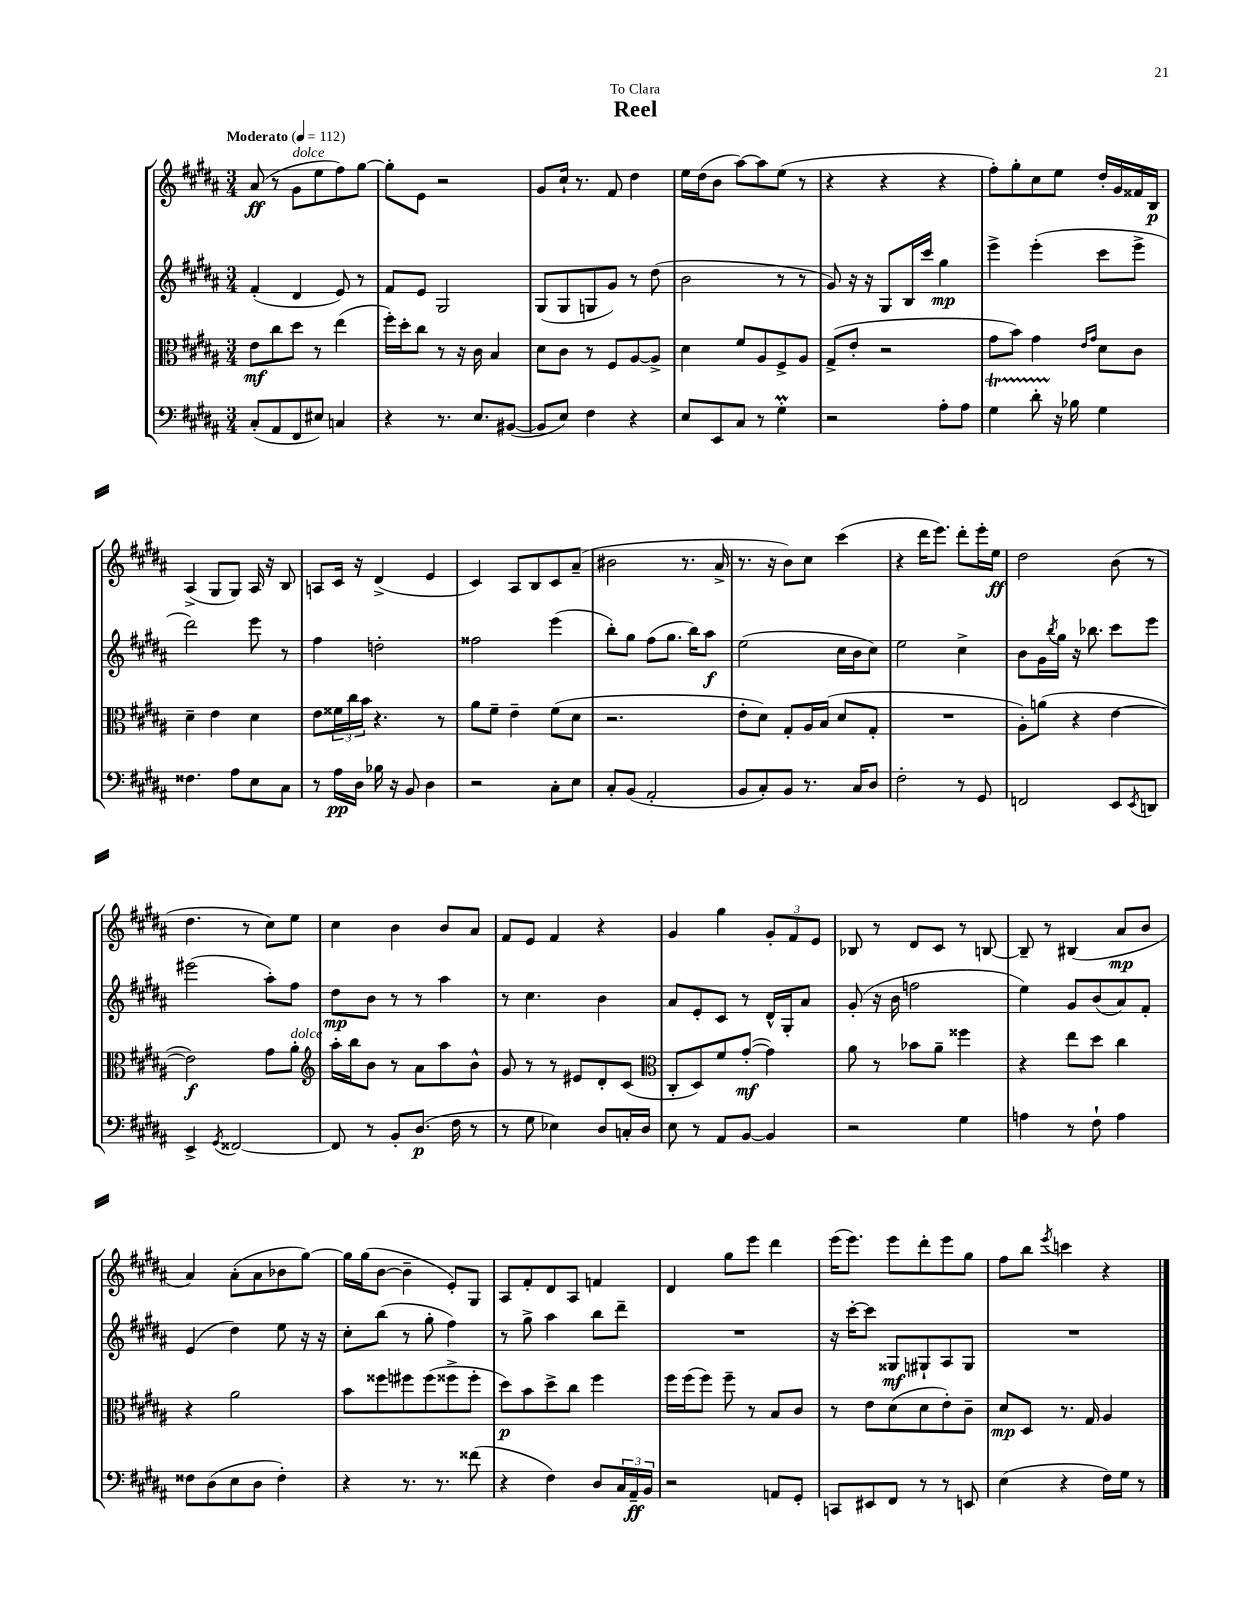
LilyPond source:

\header { title = "Reel" dedication = "To Clara" }
<<
\new StaffGroup <<
\new Staff = "s0" {
    \clef treble \key b \major \numericTimeSignature \time 3/4 \tempo "Moderato" 4 = 112
    ais'8\ff( r8 gis'8^\markup { \italic "dolce" } e''8 fis''8) gis''8~ |
    gis''8-. e'8 r2 |
    gis'8 cis''16-! r8. fis'8 dis''4 |
    e''16 dis''16( b'8 ais''8~) ais''8 e''8( r8 |
    r4 r4 r4 |
    fis''8-.) gis''8-. cis''8 e''8 dis''16-. gis'16 fisis'16 b16\p |
    ais4->( gis8 gis8) ais16 r16 b8 |
    a8 cis'16 r16 dis'4->( e'4 |
    cis'4) ais8 b8 cis'8 ais'8--( |
    bis'2 r8. ais'16-> |
    r8. r16 b'8) cis''8 cis'''4( |
    r4 dis'''16 e'''8.) dis'''8-. e'''16-. e''16\ff |
    dis''2 b'8( r8 |
    dis''4. r8 cis''8) e''8 |
    cis''4 b'4 b'8 ais'8 |
    fis'8 e'8 fis'4 r4 |
    gis'4 gis''4 \tuplet 3/2 { gis'8-. fis'8 e'8 } |
    bes8 r8 dis'8 cis'8 r8 b8~ |
    b8-- r8 bis4( ais'8\mp b'8 |
    ais'4) ais'8-.( ais'8 bes'8 gis''8~) |
    gis''16 gis''16( b'8~ b'4-- e'8-.) gis8 |
    ais8 fis'8-. dis'8 ais8 f'4 |
    dis'4 gis''8 e'''8 dis'''4 |
    e'''16( e'''8.) e'''8 dis'''8-. e'''8 gis''8 |
    fis''8 b''8 \acciaccatura { e'''8 } c'''4 r4 \bar "|." |
}
\new Staff = "s1" {
    \clef treble \key b \major \numericTimeSignature \time 3/4
    fis'4-.( dis'4 e'8) r8 |
    fis'8 e'8 gis2 |
    gis8( gis8 g8 gis'8) r8 dis''8( |
    b'2 r8 r8 |
    gis'8) r16 r16 gis8 b16 cis'''16 gis''4\mp |
    e'''4-> e'''4-.( cis'''8 e'''8-> |
    dis'''2) e'''8 r8 |
    fis''4 d''2-. |
    fisis''2 e'''4( |
    b''8-.) gis''8 fis''8( gis''8. b''16) ais''8\f |
    e''2( cis''16 b'16 cis''8) |
    e''2 cis''4-> |
    b'8 gis'16 \acciaccatura { b''8 } gis''16 r16 bes''8. cis'''8 e'''8 |
    eis'''2( ais''8-.) fis''8 |
    dis''8\mp b'8 r8 r8 ais''4 |
    r8 cis''4. b'4 |
    ais'8 e'8-. cis'8 r8 dis'16-^ gis16-. ais'8 |
    gis'8-.( r16 b'16 f''2 |
    e''4) gis'8 b'8( ais'8) fis'8-. |
    e'4( dis''4) e''8 r16 r16 |
    cis''8-. b''8( r8 gis''8-. fis''4) |
    r8 gis''8-> ais''4 b''8 dis'''8-- |
    R2. |
    r16 cis'''16~-. cis'''8 gisis8\mf gis8-! ais8 gis8 |
    R2. \bar "|." |
}
\new Staff = "s2" {
    \clef alto \key b \major \numericTimeSignature \time 3/4
    e'8\mf cis''8 dis''8 r8 e''4( |
    fis''16-.) dis''16-. cis''8 r8 r16 cis'16 b4 |
    dis'8 cis'8 r8 fis8 ais8~ ais8-> |
    dis'4 fis'8 ais8 fis8-> ais8 |
    gis8->( e'8-. r2 |
    gis'8 b'8) gis'4 \grace { e'16 gis'16 } dis'8 cis'8 |
    dis'4-- e'4 dis'4 |
    e'8 \tuplet 3/2 { fisis'16 cis''16 b'16 } r4. r8 |
    ais'8 fis'8-- e'4-- fis'8( dis'8 |
    r2. |
    e'8-. dis'8) gis8-. ais16 b16( dis'8 gis8-. |
    R2. |
    ais8-.) a'8( r4 e'4~ |
    e'2\f) gis'8 ais'8-.^\markup { \italic "dolce" } |
    \clef treble ais''16-. b''16 b'8 r8 ais'8 ais''8 b'8-^ |
    gis'8 r8 r8 eis'8 dis'8-. cis'8( |
    \clef alto cis8-. dis8) fis'8 gis'8~-.\mf( gis'4) |
    ais'8 r8 bes'8 ais'8-- fisis''4 |
    r4 e''8 dis''8 cis''4 |
    r4 ais'2 |
    b'8 fisis''8 fis''8 fis''8( fisis''8-> fisis''8-. |
    dis''8\p) b'8 dis''8-> cis''8 fis''4 |
    fis''16 fis''16( fis''8) fis''8-- r8 b8 cis'8 |
    r8 e'8 dis'8( dis'8 e'8-.) cis'8-- |
    dis'8\mp dis8 r8. gis16 ais4 \bar "|." |
}
\new Staff = "s3" {
    \clef bass \key b \major \numericTimeSignature \time 3/4
    cis8-.( ais,8 fis,8 eis8) c4 |
    r4 r8. e8. bis,8~( |
    bis,8 e8) fis4 r4 |
    e8 e,8 cis8 r8 gis4-.\prall |
    r2 ais8-. ais8 |
    gis4\startTrillSpan dis'8-. r16\stopTrillSpan bes16 gis4 |
    fisis4. ais8 e8 cis8 |
    r8 ais16\pp dis16 bes16 r16 b,8 dis4 |
    r2 cis8-. e8 |
    cis8-. b,8( ais,2-. |
    b,8 cis8-.) b,8 r8. cis16 dis8 |
    fis2-. r8 gis,8 |
    f,2 e,8 \acciaccatura { e,8 } d,8 |
    e,4-> \acciaccatura { gis,8 } fisis,2~ |
    fisis,8 r8 b,8-. dis8.\p( fis16 r8 |
    r8 gis8 ees4) dis8 c16-. dis16 |
    e8 r8 ais,8 b,8~ b,4 |
    r2 gis4 |
    a4 r8 fis8-! a4 |
    fisis8 dis8( e8 dis8 fisis4-.) |
    r4 r8. r8. fisis'8( |
    r4 fis4) dis8 \tuplet 3/2 { cis16 ais,16--\ff b,16 } |
    r2 a,8 gis,8-. |
    c,8 eis,8 fis,8 r8 r8 e,8 |
    e4( r4 fis16) gis16 r8 \bar "|." |
}
>>
>>
\layout { \context { \Score \remove "Bar_number_engraver" } }
